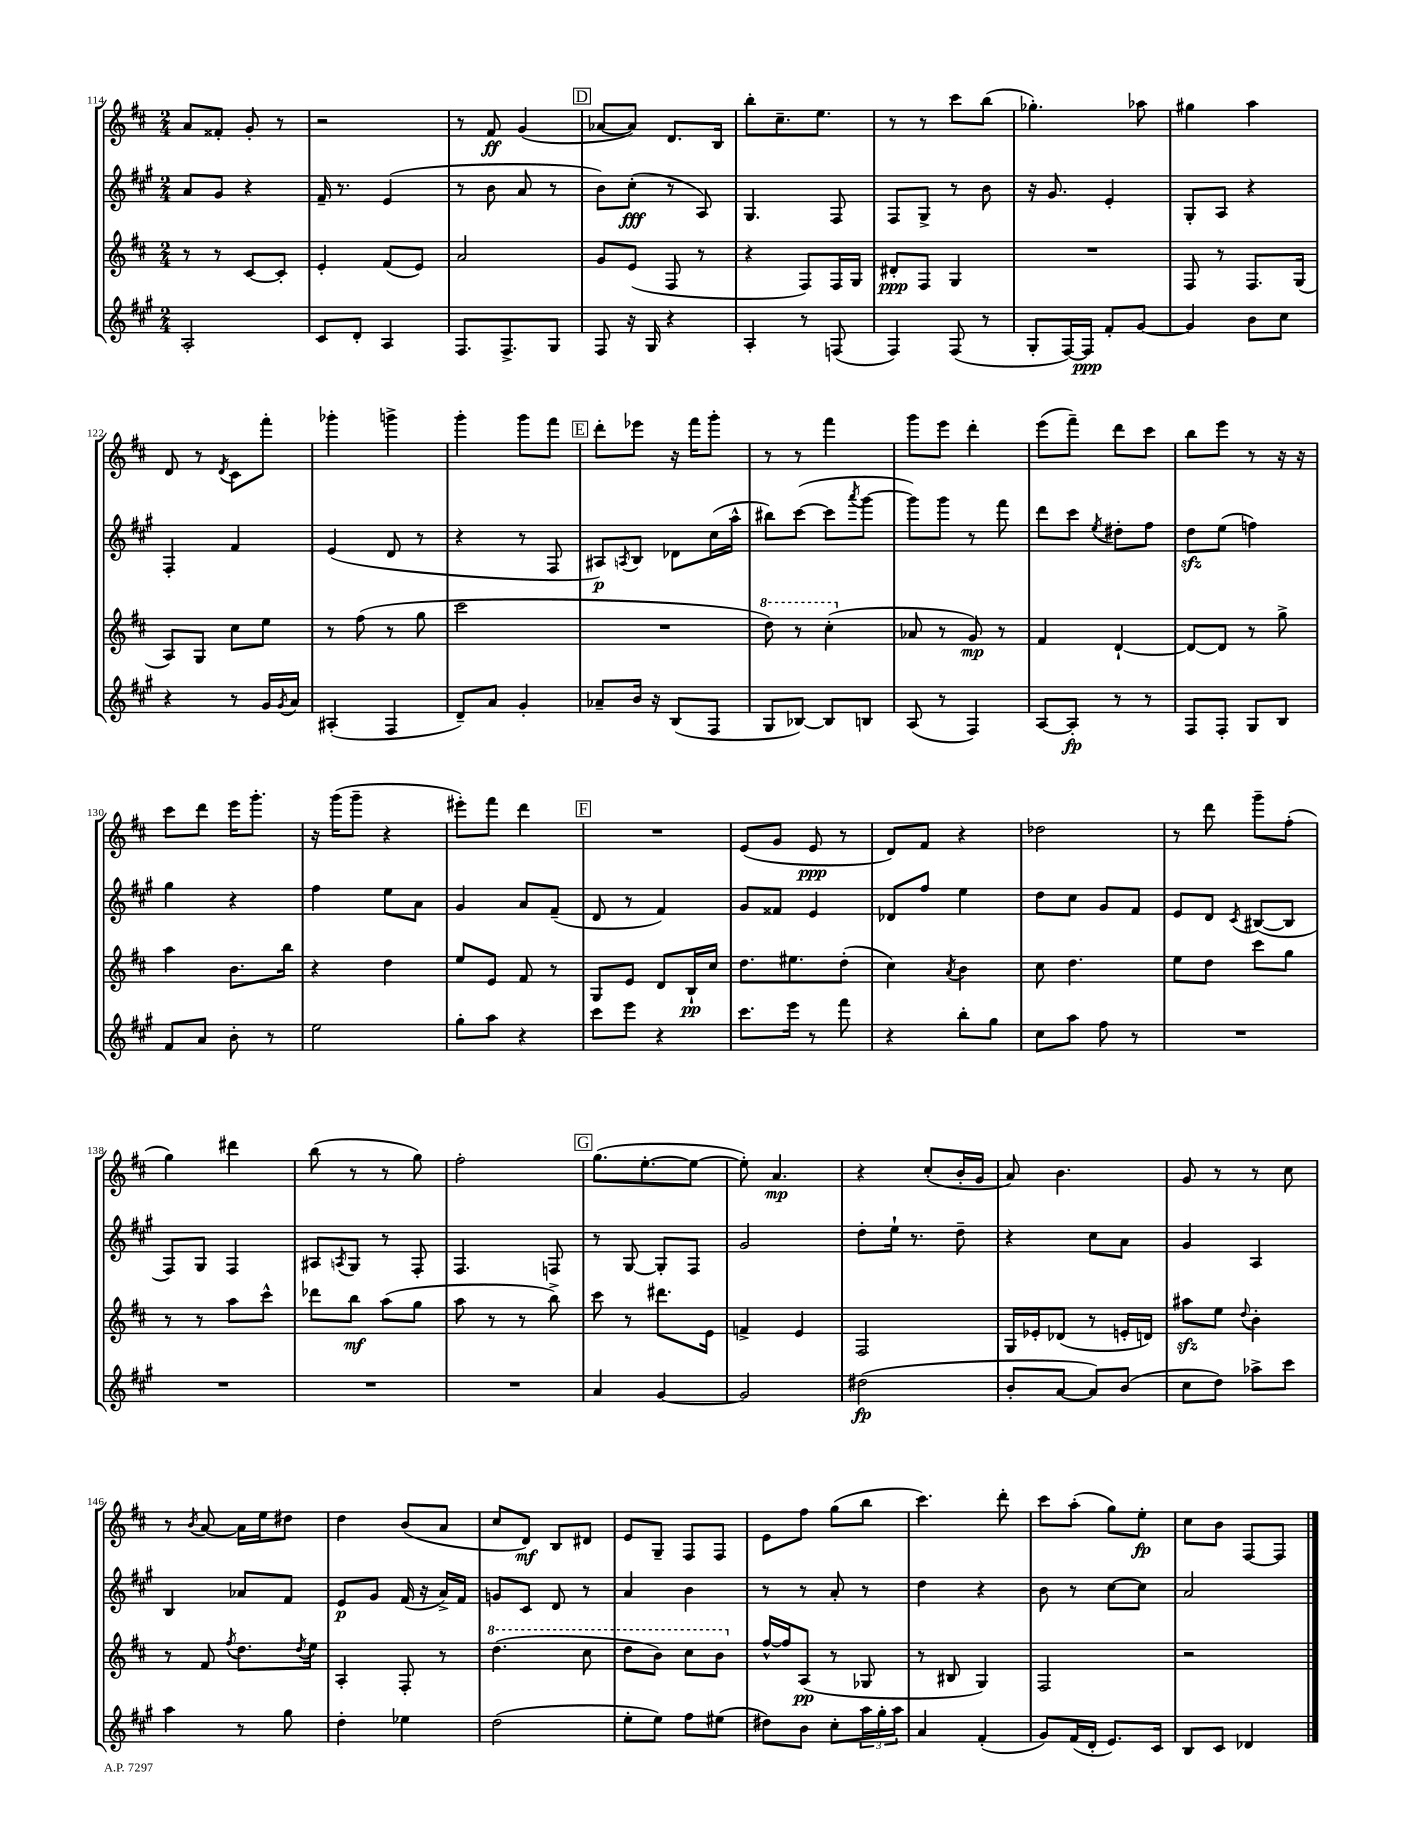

**kern	**dynam	**kern	**dynam	**kern	**dynam	**kern	**dynam
*part4	*part4	*part3	*part3	*part2	*part2	*part1	*part1
*staff4	*staff4	*staff3	*staff3	*staff2	*staff2	*staff1	*staff1
*clefG2	*	*clefG2	*	*clefG2	*	*clefG2	*
*k[f#c#g#]	*	*k[f#c#]	*	*k[f#c#g#]	*	*k[f#c#]	*
*M2/4	*	*M2/4	*	*M2/4	*	*M2/4	*
=114	=114	=114	=114	=114	=114	=114	=114
2A'/	.	8r	.	8a/L	.	8a/L	.
.	.	8r	.	8g#/J	.	8f##X'/J	.
.	.	[8c#/L	.	4r	.	8g'/	.
.	.	8c#'/J]	.	.	.	8r	.
=115	=115	=115	=115	=115	=115	=115	=115
8c#/L	.	4e'/	.	16f#~/	.	2r	.
.	.	.	.	8.r	.	.	.
8d'/J	.	.	.	.	.	.	.
4A/	.	(8f#/L	.	(4e/	.	.	.
.	.	8e/J)	.	.	.	.	.
=116	=116	=116	=116	=116	=116	=116	=116
8.F#/L	.	2a/	.	8r	.	8r	.
.	.	.	.	8b\	.	8f#/	ff
8.F#^/	.	.	.	.	.	.	.
.	.	.	.	8a/	.	(4g/	.
8G#/J	.	.	.	8r	.	.	.
!!LO:REH:place=s1:t=D
=117	=117	=117	=117	=117	=117	=117	=117
8F#/	.	8g/L	.	8b\L)	.	[8a-X/L	.
16r	.	(8e/J	.	(8cc#'\J	fff	8a-/J])	.
16G#/	.	.	.	.	.	.	.
4r	.	8F#/	.	8r	.	8.d/L	.
.	.	8r	.	8A/)	.	.	.
.	.	.	.	.	.	16B/Jk	.
=118	=118	=118	=118	=118	=118	=118	=118
4A'/	.	4r	.	4.G#/	.	8bb'\L	.
.	.	.	.	.	.	8.cc#~\	.
8r	.	8F#/L)	.	.	.	.	.
.	.	.	.	.	.	8.ee\J	.
(8Fn/	.	16F#/L	.	8F#/	.	.	.
.	.	16G/JJ	.	.	.	.	.
=119	=119	=119	=119	=119	=119	=119	=119
4F#/)	.	8d#X'/L	ppp	8F#/L	.	8r	.
.	.	8F#/J	.	8G#^/J	.	8r	.
(8F#/	.	4G/	.	8r	.	8ccc#\L	.
8r	.	.	.	8b\	.	(8bb\J	.
=120	=120	=120	=120	=120	=120	=120	=120
8G#'/L	.	2r	.	16r	.	4.gg-X'\)	.
.	.	.	.	8.g#/	.	.	.
[16F#/L)	.	.	.	.	.	.	.
16F#/JJ]	ppp	.	.	.	.	.	.
8f#'/L	.	.	.	4e'/	.	.	.
[8g#/J	.	.	.	.	.	8aa-X\	.
=121	=121	=121	=121	=121	=121	=121	=121
4g#/]	.	8F#/	.	8G#'/L	.	4gg#X\	.
.	.	8r	.	8A/J	.	.	.
8b\L	.	8.F#/L	.	4r	.	4aa\	.
8cc#\J	.	.	.	.	.	.	.
.	.	(16G/Jk	.	.	.	.	.
!!LO:LB:g=z
=122	=122	=122	=122	=122	=122	=122	=122
4r	.	8A/L)	.	4F#'/	.	8d/	.
.	.	8G/J	.	.	.	8r	.
.	.	.	.	.	.	8qd/	.
8r	.	8cc#\L	.	4f#/	.	8c#\L	.
16g#/LL	.	8ee\J	.	.	.	8fff#'\J	.
8qg#/	.	.	.	.	.	.	.
16a/JJ	.	.	.	.	.	.	.
=123	=123	=123	=123	=123	=123	=123	=123
(4A#X'/	.	8r	.	(4e/	.	4ggg-X'\	.
.	.	(8ff#\	.	.	.	.	.
4F#/	.	8r	.	8d/	.	4gggn^\	.
.	.	8gg\	.	8r	.	.	.
=124	=124	=124	=124	=124	=124	=124	=124
8d~/L)	.	2ccc#\	.	4r	.	4ggg'\	.
8a/J	.	.	.	.	.	.	.
4g#'/	.	.	.	8r	.	8ggg\L	.
.	.	.	.	8F#/	.	8fff#\J	.
!!LO:REH:place=s1:t=E
=125	=125	=125	=125	=125	=125	=125	=125
8a-X~/L	.	2r	.	8A#X/L)	p	8ddd'\L	.
.	.	.	.	8qAn/	.	.	.
16b/Jk	.	.	.	8B/J	.	8eee-X\J	.
16r	.	.	.	.	.	.	.
(8B/L	.	.	.	8d-X\L	.	16r	.
.	.	.	.	.	.	16fff#\KL	.
8F#/J	.	.	.	(16cc#\L	.	8ggg'\J	.
.	.	.	.	16aa^^\JJ	.	.	.
=126	=126	=126	=126	=126	=126	=126	=126
*	*	*8va	*	*	*	*	*
8G#/L	.	8ddd\)	.	8bb#X\L)	.	8r	.
[8B-X/J)	.	8r	.	([8ccc#\J	.	8r	.
8B-/L]	.	(4ccc#'\	.	8ccc#\L]	.	4fff#\	.
.	.	.	.	8qaaa/	.	.	.
8Bn/J	.	.	.	[8ggg#\J	.	.	.
=127	=127	=127	=127	=127	=127	=127	=127
*	*	*X8va	*	*	*	*	*
(8A/	.	8a-X/	.	8ggg#\L])	.	8ggg\L	.
8r	.	8r	.	8ggg#\J	.	8eee\J	.
4F#/)	.	8g/)	mp	8r	.	4ddd'\	.
.	.	8r	.	8fff#\	.	.	.
=128	=128	=128	=128	=128	=128	=128	=128
[8A/L	.	4f#/	.	8ddd\L	.	(8eee\L	.
8A'/J]	fp	.	.	8ccc#\J	.	8fff#~\J)	.
.	.	.	.	8qee/	.	.	.
8r	.	[4d`/	.	8dd#X'\L	.	8ddd\L	.
8r	.	.	.	8ff#\J	.	8ccc#\J	.
=129	=129	=129	=129	=129	=129	=129	=129
8F#/L	.	8d/L_	.	8ddzz\L	.	8bb\L	.
8F#'/J	.	8d/J]	.	(8ee\J	.	8eee\J	.
8G#/L	.	8r	.	4ffn\)	.	8r	.
8B/J	.	8gg^\	.	.	.	16r	.
.	.	.	.	.	.	16r	.
!!LO:LB:g=z
=130	=130	=130	=130	=130	=130	=130	=130
8f#/L	.	4aa\	.	4gg#\	.	8ccc#\L	.
8a/J	.	.	.	.	.	8ddd\J	.
8b'\	.	8.b\L	.	4r	.	16eee\KL	.
.	.	.	.	.	.	8.ggg'\J	.
8r	.	.	.	.	.	.	.
.	.	16bb\Jk	.	.	.	.	.
=131	=131	=131	=131	=131	=131	=131	=131
2ee\	.	4r	.	4ff#\	.	16r	.
.	.	.	.	.	.	(16ggg\KL	.
.	.	.	.	.	.	8ggg~\J	.
.	.	4dd\	.	8ee\L	.	4r	.
.	.	.	.	8a\J	.	.	.
=132	=132	=132	=132	=132	=132	=132	=132
8gg#'\L	.	8ee/L	.	4g#/	.	8eee#X'\L)	.
8aa\J	.	8e/J	.	.	.	8fff#\J	.
4r	.	8f#/	.	8a/L	.	4ddd\	.
.	.	8r	.	(8f#~/J	.	.	.
!!LO:REH:place=s1:t=F
=133	=133	=133	=133	=133	=133	=133	=133
8ccc#\L	.	8G/L	.	8d/	.	2r	.
8eee\J	.	8e/J	.	8r	.	.	.
4r	.	8d/L	.	4f#/)	.	.	.
.	.	16B`/L	pp	.	.	.	.
.	.	16cc#/JJ	.	.	.	.	.
=134	=134	=134	=134	=134	=134	=134	=134
8.ccc#\L	.	8.dd\L	.	8g#/L	.	(8e/L	.
.	.	.	.	8f##X/J	.	8g/J	.
16eee\Jk	.	8.ee#X\	.	.	.	.	.
8r	.	.	.	4e/	.	8e/	ppp
8fff#\	.	(8dd'\J	.	.	.	8r	.
=135	=135	=135	=135	=135	=135	=135	=135
4r	.	4cc#\)	.	8d-X/L	.	8d/L)	.
.	.	.	.	8ff#/J	.	8f#/J	.
.	.	8qa/	.	.	.	.	.
8bb'\L	.	4b\	.	4ee\	.	4r	.
8gg#\J	.	.	.	.	.	.	.
=136	=136	=136	=136	=136	=136	=136	=136
8cc#\L	.	8cc#\	.	8dd\L	.	2dd-X\	.
8aa\J	.	4.dd\	.	8cc#\J	.	.	.
8ff#\	.	.	.	8g#/L	.	.	.
8r	.	.	.	8f#/J	.	.	.
=137	=137	=137	=137	=137	=137	=137	=137
2r	.	8ee\L	.	8e/L	.	8r	.
.	.	8dd\J	.	8d/J	.	8ddd\	.
.	.	.	.	8qc#/	.	.	.
.	.	8ccc#\L	.	([8B#X/L	.	8ggg~\L	.
.	.	8gg\J	.	8B#/J]	.	(8ff#'\J	.
!!LO:LB:g=z
=138	=138	=138	=138	=138	=138	=138	=138
2r	.	8r	.	8F#/L)	.	4gg\)	.
.	.	8r	.	8G#/J	.	.	.
.	.	8aa\L	.	4F#/	.	4ddd#X\	.
.	.	8ccc#^^\J	.	.	.	.	.
=139	=139	=139	=139	=139	=139	=139	=139
2r	.	8ddd-X\L	.	8A#X/L	.	(8bb\	.
.	.	.	.	8qAn/	.	.	.
.	.	8bb\J	mf	8G#/J	.	8r	.
.	.	(8aa\L	.	8r	.	8r	.
.	.	8gg\J	.	8F#'/	.	8gg\)	.
=140	=140	=140	=140	=140	=140	=140	=140
2r	.	8aa\	.	4.F#/	.	2ff#'\	.
.	.	8r	.	.	.	.	.
.	.	8r	.	.	.	.	.
.	.	8bb^\)	.	8Fn/	.	.	.
!!LO:REH:place=s1:t=G
=141	=141	=141	=141	=141	=141	=141	=141
4a/	.	8ccc#\	.	8r	.	(8.gg\L	.
.	.	8r	.	[8G#/	.	.	.
.	.	.	.	.	.	[8.ee'\	.
[4g#/	.	8.ddd#X\L	.	8G#'/L]	.	.	.
.	.	.	.	8F#/J	.	8ee\J_	.
.	.	16e\Jk	.	.	.	.	.
=142	=142	=142	=142	=142	=142	=142	=142
2g#/]	.	4fn^/	.	2g#/	.	8ee'\])	.
.	.	.	.	.	.	4.a/	mp
.	.	4e/	.	.	.	.	.
=143	=143	=143	=143	=143	=143	=143	=143
(2dd#X\	fp	2F#/	.	8dd'\L	.	4r	.
.	.	.	.	16ee`\Jk	.	.	.
.	.	.	.	8.r	.	.	.
.	.	.	.	.	.	(8cc#'/L	.
.	.	.	.	8dd~\	.	16b'/L	.
.	.	.	.	.	.	16g/JJ	.
=144	=144	=144	=144	=144	=144	=144	=144
8b'/L	.	16G/LL	.	4r	.	8a/)	.
.	.	16e-X'/J	.	.	.	.	.
[8a/J	.	(8d-X/J	.	.	.	4.b\	.
8a/L])	.	8r	.	8cc#\L	.	.	.
(8b/J	.	16en'/LL	.	8a\J	.	.	.
.	.	16dn/JJ)	.	.	.	.	.
=145	=145	=145	=145	=145	=145	=145	=145
8cc#\L	.	8aa#Xzz\L	.	4g#/	.	8g/	.
8dd\J)	.	8ee\J	.	.	.	8r	.
.	.	8qqdd/	.	.	.	.	.
8aa-X^\L	.	4b'\	.	4A/	.	8r	.
8ccc#\J	.	.	.	.	.	8cc#\	.
!!LO:LB:g=z
=146	=146	=146	=146	=146	=146	=146	=146
4aa\	.	8r	.	4B/	.	8r	.
.	.	.	.	.	.	8qb/	.
.	.	8f#/	.	.	.	[8a/	.
.	.	8qff#/	.	.	.	.	.
8r	.	8.dd\L	.	8a-X/L	.	16a\LL]	.
.	.	.	.	.	.	16ee\J	.
8gg#\	.	.	.	8f#/J	.	8dd#X\J	.
.	.	8qdd/	.	.	.	.	.
.	.	16ee\Jk	.	.	.	.	.
=147	=147	=147	=147	=147	=147	=147	=147
4dd'\	.	4A'/	.	8e/L	p	4dd\	.
.	.	.	.	8g#/J	.	.	.
4ee-X\	.	8F#'/	.	(16f#/	.	(8b/L	.
.	.	.	.	16r	.	.	.
.	.	8r	.	16a^/LL)	.	8a/J	.
.	.	.	.	16f#/JJ	.	.	.
=148	=148	=148	=148	=148	=148	=148	=148
*	*	*8va	*	*	*	*	*
(2dd\	.	(4.ddd\	.	8gn/L	.	8cc#/L	.
.	.	.	.	8c#/J	.	8d/J)	mf
.	.	.	.	8d/	.	8B/L	.
.	.	8ccc#\	.	8r	.	8d#X/J	.
=149	=149	=149	=149	=149	=149	=149	=149
8ee'\L	.	8ddd\L	.	4a/	.	8e/L	.
8ee\J)	.	8bb\J)	.	.	.	8G~/J	.
8ff#\L	.	8ccc#\L	.	4b\	.	8F#/L	.
(8ee#X\J	.	8bb\J	.	.	.	8F#/J	.
=150	=150	=150	=150	=150	=150	=150	=150
*	*	*X8va	*	*	*	*	*
8dd#X\L)	.	[16ff#^^/LL	.	8r	.	8e\L	.
.	.	16ff#/J]	.	.	.	.	.
8b\J	.	(8A/J	pp	8r	.	8ff#\J	.
8cc#'\L	.	8r	.	8a'/	.	(8gg\L	.
24aa\L	.	8G-X/	.	8r	.	8bb\J	.
24gg#'\	.	.	.	.	.	.	.
24aa\JJ	.	.	.	.	.	.	.
=151	=151	=151	=151	=151	=151	=151	=151
4a/	.	8r	.	4dd\	.	4.ccc#\)	.
.	.	8B#X/	.	.	.	.	.
(4f#'/	.	4G/)	.	4r	.	.	.
.	.	.	.	.	.	8ddd'\	.
=152	=152	=152	=152	=152	=152	=152	=152
8g#/L)	.	2F#/	.	8b\	.	8ccc#\L	.
(16f#/L	.	.	.	8r	.	(8aa'\J	.
16d'/JJ	.	.	.	.	.	.	.
8.e/L)	.	.	.	[8cc#\L	.	8gg\L)	.
.	.	.	.	8cc#\J]	.	8ee'\J	fp
16c#/Jk	.	.	.	.	.	.	.
=153	=153	=153	=153	=153	=153	=153	=153
8B/L	.	2r	.	2a/	.	8cc#\L	.
8c#/J	.	.	.	.	.	8b\J	.
4d-X/	.	.	.	.	.	[8F#/L	.
.	.	.	.	.	.	8F#/J]	.
==	==	==	==	==	==	==	==
*-	*-	*-	*-	*-	*-	*-	*-
